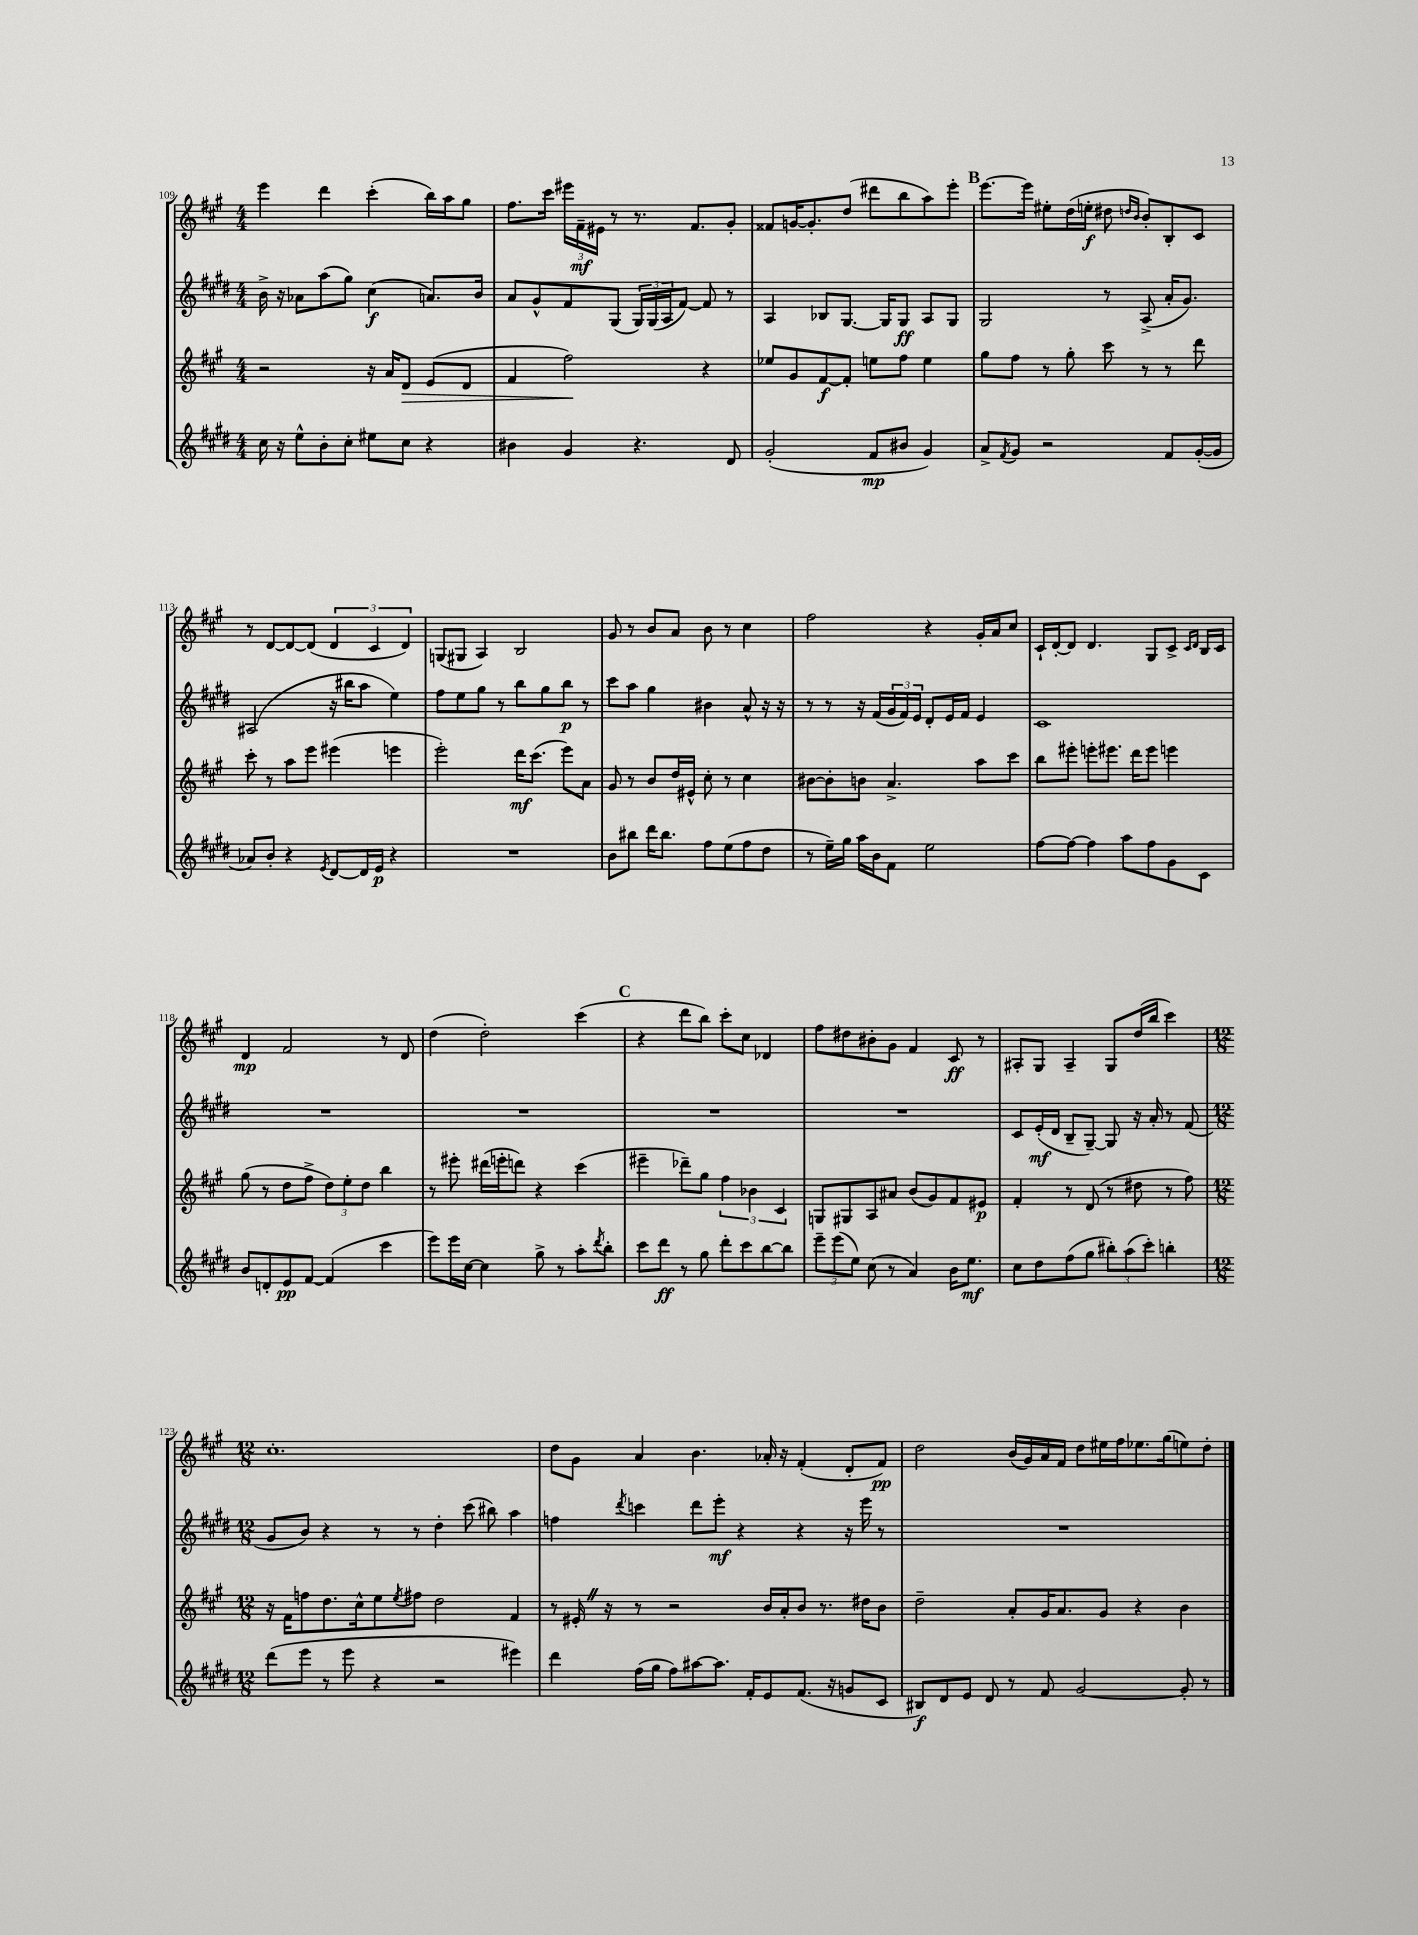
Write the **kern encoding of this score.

**kern	**kern	**kern	**kern
*staff4	*staff3	*staff2	*staff1
*clefG2	*clefG2	*clefG2	*clefG2
*k[f#c#g#d#]	*k[f#c#g#]	*k[f#c#g#d#]	*k[f#c#g#]
*M4/4	*M4/4	*M4/4	*M4/4
16cc#	2r	16b^	4eee
16r	.	16r	.
8ee^^	.	8a-	.
8b'	.	(8aa	4ddd
8cc#'	.	8gg#)	.
8ee#	16r	(4cc#	(4ccc#'
.	16a	.	.
8cc#	8d	.	.
4r	(8e	8.a)	16bb)
.	.	.	16aa
.	8d	.	8gg#
.	.	16b	.
=	=	=	=
4b#	4f#	8a	8.ff#
.	.	8g#^^	.
.	.	.	16ccc#
4g#	2ff#)	8f#	24eee#
.	.	.	24f#~
.	.	.	24e#
.	.	(8G#	8r
4.r	.	24G#)	8.r
.	.	(24G#	.
.	.	24A	.
.	.	[8f#)	.
.	.	.	8.f#
.	4r	8f#]	.
8d#	.	8r	8g#'
=	=	=	=
(2g#'	8ee-	4A	8f##
.	8g#	.	[16g
.	.	.	8.g']
.	[8f#	8B-	.
.	8f#']	[8.G#	(8dd
8f#	8ee	.	8ddd#
.	.	16G#]	.
8b#	8ff#	8G#	8bb
4g#)	4ee	8A	8aa)
.	.	8G#	8eee'
=	=	=	=
8a^	8gg#	2G#	[8.eee
8qf#	.	.	.
8g#	8ff#	.	.
.	.	.	16eee]
2r	8r	.	8ee#'
.	8gg#'	.	(16dd
.	.	.	16ee'
.	8ccc#	8r	8dd#
.	.	.	16qqdd
.	.	.	16qqb
.	8r	(8A^	8b')
8f#	8r	16a'	8B'
.	.	8.g#)	.
([16g#'	8ddd	.	8c#
16g#]	.	.	.
=	=	=	=
8a-)	8ccc#'	(2A#	8r
8b'	8r	.	[8d
4r	8aa	.	8d_
.	8eee	.	(8d]
8qe	.	.	.
[8d#	(4eee#	16r	6d
.	.	16bb#	.
16d#]	.	8aa	.
.	.	.	6c#
16e	.	.	.
4r	4eee	4ee)	.
.	.	.	6d)
=	=	=	=
1r	2eee')	8ff#	(8G
.	.	8ee	8G#
.	.	8gg#	4A)
.	.	8r	.
.	16ddd	8bb	2B
.	(8.ccc#	.	.
.	.	8gg#	.
.	8eee)	8bb	.
.	8a	8r	.
=	=	=	=
8b	8g#	8ccc#	8g#
8bb#	8r	8aa	8r
16ddd#	8b	4gg#	8b
8.bb#	.	.	.
.	16dd	.	8a
.	16e#^^	.	.
8ff#	8cc#'	4b#	8b
(8ee	8r	.	8r
8ff#	4cc#	8a^^	4cc#
8dd#	.	16r	.
.	.	16r	.
=	=	=	=
8r	[8b#	8r	2ff#
16ee~)	8b#']	8r	.
16gg#	.	.	.
16aa	8b	16r	.
16b	.	(16f#	.
8f#	4.a^	24g#	.
.	.	24f#)	.
.	.	24e	.
2ee	.	8d#'	4r
.	.	16e	.
.	.	16f#	.
.	8aa	4e	16g#'
.	.	.	16a
.	8ccc#	.	8cc#
=	=	=	=
[8ff#	8bb	1c#	16c#`
.	.	.	[16d'
8ff#_	8eee#'	.	8d]
4ff#]	8eee'	.	4.d
.	8.eee#	.	.
8aa	.	.	.
.	16ddd	.	.
8ff#	8eee#	.	8G#
8g#	4eee	.	8c#^
.	.	.	16qqc#
.	.	.	16qqd
8c#	.	.	16B
.	.	.	16c#
=	=	=	=
8b	(8gg#	1r	4d
8d'	8r	.	.
8e	8dd	.	2f#
[8f#	8ff#^	.	.
(4f#]	12dd)	.	.
.	12ee'	.	.
.	12dd	.	.
4ccc#	4bb	.	8r
.	.	.	8d
=	=	=	=
8eee)	8r	1r	(4dd
16eee	8eee#'	.	.
[16cc#	.	.	.
4cc#]	(16ddd#	.	2dd')
.	16eee'	.	.
.	8ddd)	.	.
8gg#^	4r	.	.
8r	.	.	.
8aa'	(4ccc#	.	(4ccc#
8qddd#	.	.	.
8bb'	.	.	.
=	=	=	=
8ccc#	4eee#~	1r	4r
8ddd#	.	.	.
8r	8ddd-~)	.	8ddd
8gg#	8gg#	.	8bb)
8ddd#'	6ff#	.	8ccc#'
8ccc#	.	.	8cc#
.	6b-	.	.
[8bb	.	.	4d-
.	6c#	.	.
8bb]	.	.	.
=	=	=	=
12eee~	8G	1r	8ff#
(12eee	.	.	.
.	8G#	.	8dd#
12ee)	.	.	.
(8cc#	8A	.	8b#'
8r	8a#	.	8g#
4a)	(8b	.	4f#
.	8g#)	.	.
16b	8f#	.	8c#
8.ee	.	.	.
.	8e#	.	8r
=	=	=	=
8cc#	4f#'	8c#	8A#'
8dd#	.	(16e'	8G#
.	.	16d#	.
(8ff#	8r	8B~	4A#~
8gg#	(8d	[8G#~)	.
12bb#')	8r	8G#]	8G#
(12aa	.	.	.
.	8dd#	16r	(16dd
12ccc#')	.	.	.
.	.	16a'	16bb
4bb'	8r	8r	4ccc#)
.	8ff#)	(8f#	.
=	=	=	=
*M12/8	*M12/8	*M12/8	*M12/8
(8ddd#	16r	8g#	1.cc#'
.	16f#	.	.
8eee	8ff	8b)	.
8r	8.dd	4r	.
8eee	.	.	.
.	16cc#^^	.	.
4r	8ee	8r	.
.	8qee	.	.
.	8ff#	8r	.
2r	2dd	4dd#'	.
.	.	(8ccc#	.
.	.	8bb#)	.
4eee#)	4f#	4aa	.
=	=	=	=
4ddd#	8r	4ff	8dd
.	16e#'	.	8g#
.	16r	.	.
.	.	8qddd#	.
(16ff#	8r	4ccc	4a
16gg#	.	.	.
8ff#)	2r	.	.
[8aa#	.	8ddd#	4.b
8.aa#]	.	8eee'	.
.	.	4r	.
16f#'	.	.	.
8e	16b	.	16a-'
.	16a'	.	16r
(8.f#	8b	4r	(4f#'
.	8.r	.	.
16r	.	.	.
8g	.	16r	8d'
.	16dd#	16eee	.
8c#	8b	8r	8f#)
=	=	=	=
8B#)	2dd~	1.r	2dd
8d#	.	.	.
8e	.	.	.
8d#	.	.	.
8r	8a'	.	(16b
.	.	.	16g#)
8f#	16g#	.	16a
.	8.a	.	16f#
[2g#	.	.	8dd
.	8g#	.	16ee#
.	.	.	16ff#
.	4r	.	8.ee-
.	.	.	(16gg#
8g#']	4b	.	8ee)
8r	.	.	8dd'
==	==	==	==
*-	*-	*-	*-
